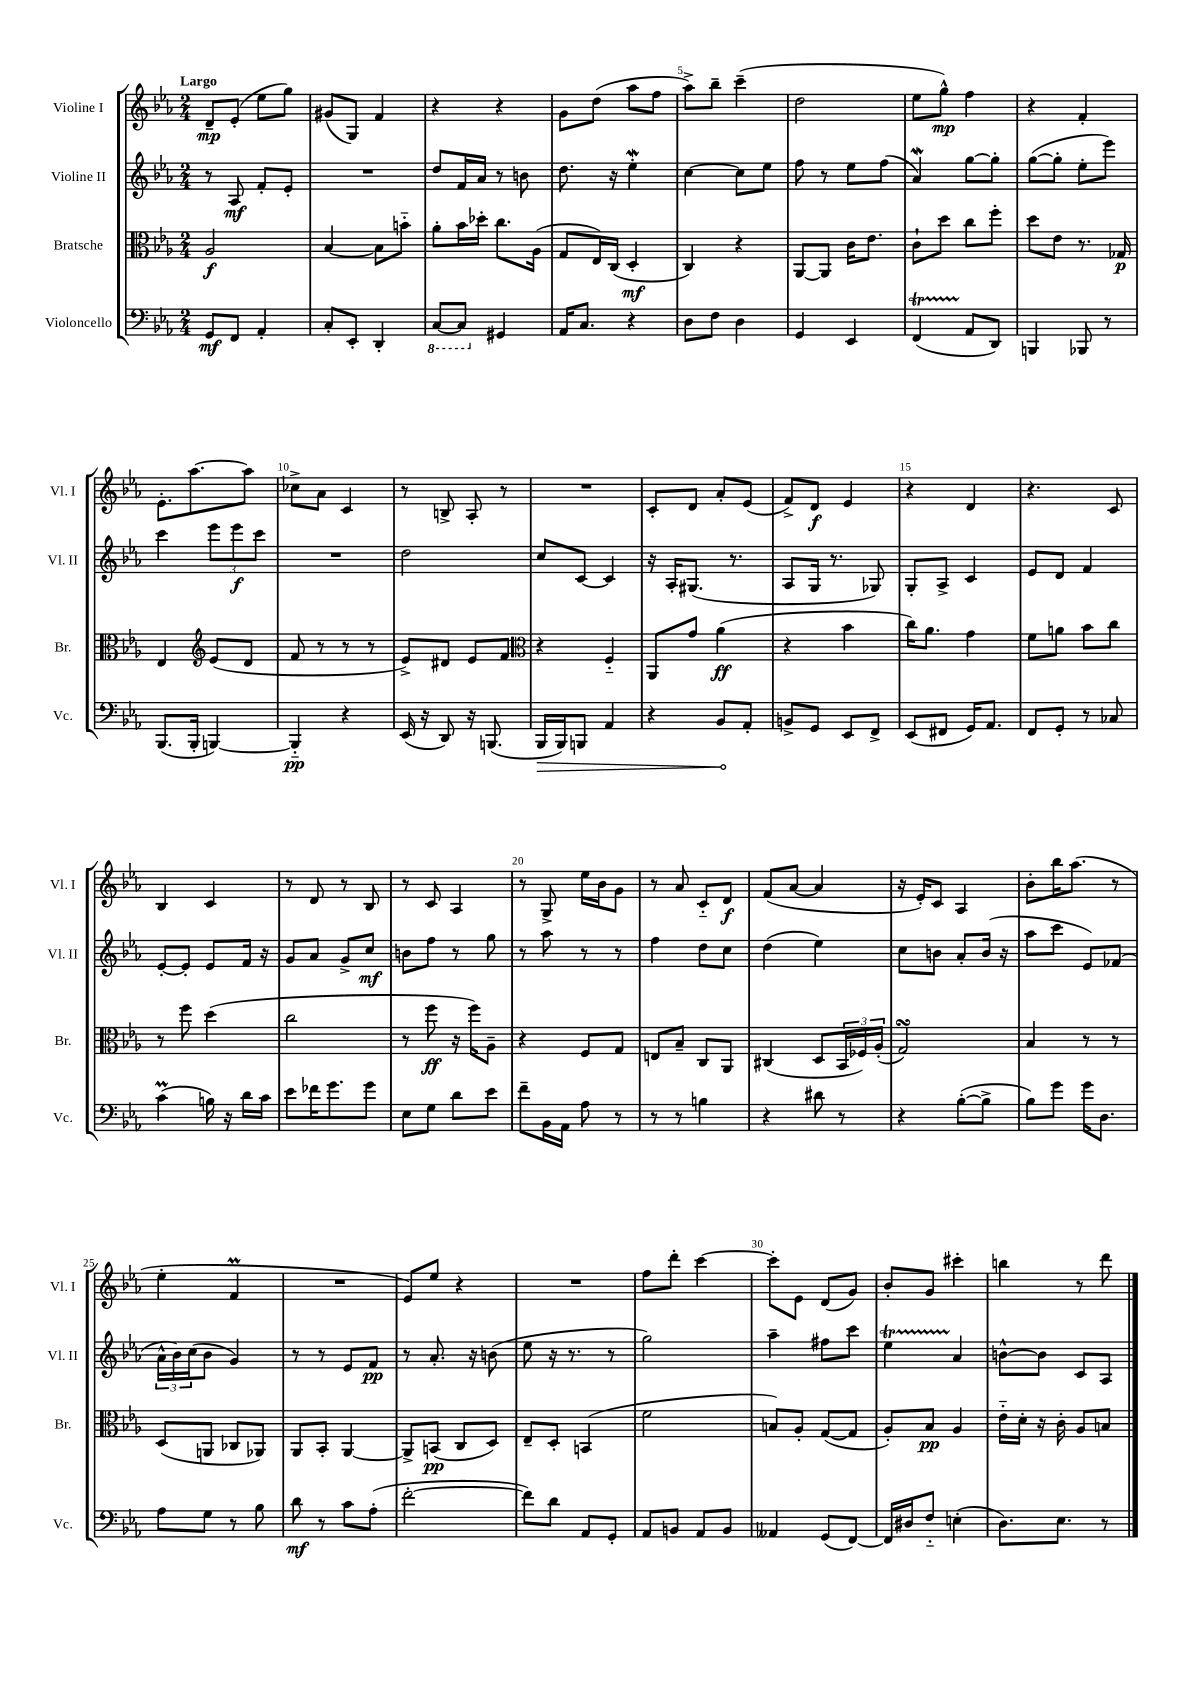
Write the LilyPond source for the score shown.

<<
\new StaffGroup <<
\new Staff = "s0" \with { instrumentName = "Violine I" shortInstrumentName = "Vl. I" } {
    \clef treble \key ees \major \numericTimeSignature \time 2/4 \tempo "Largo"
    d'8--\mp ees'8-.( ees''8 g''8) |
    gis'8( g8) f'4 |
    r4 r4 |
    g'8 d''8( aes''8 f''8 |
    aes''8->) bes''8-- c'''4--( |
    d''2 |
    ees''8 g''8-^\mp) f''4 |
    r4 f'4-. |
    ees'8.-. aes''8.~ aes''8 |
    ces''8-> aes'8 c'4 |
    r8 b8-> aes8-. r8 |
    R2 |
    c'8-. d'8 aes'8-. ees'8( |
    f'8->) d'8\f ees'4 |
    r4 d'4 |
    r4. c'8 |
    bes4 c'4 |
    r8 d'8 r8 bes8 |
    r8 c'8 aes4 |
    r8 g8-> ees''16 bes'16 g'8 |
    r8 aes'8 c'8-_ d'8\f |
    f'8( aes'8~ aes'4 |
    r16 ees'16-.) c'8 aes4 |
    bes'8-. bes''16 aes''8.( r8 |
    ees''4-. f'4\prall |
    R2 |
    ees'8) ees''8 r4 |
    R2 |
    f''8 d'''8-. c'''4~ |
    c'''8-. ees'8 d'8( g'8) |
    bes'8-. g'8 cis'''4-. |
    b''4 r8 d'''8 \bar "|." |
}
\new Staff = "s1" \with { instrumentName = "Violine II" shortInstrumentName = "Vl. II" } {
    \clef treble \key ees \major \numericTimeSignature \time 2/4
    r8 aes8\mf f'8-. ees'8-. |
    R2 |
    d''8 f'16 aes'16 r8 b'8 |
    d''8. r16 ees''4-.\mordent |
    c''4~ c''8 ees''8 |
    f''8 r8 ees''8 f''8( |
    aes'4\mordent) g''8~ g''8-. |
    g''8~( g''8-. ees''8-. ees'''8) |
    c'''4 \tuplet 3/2 { ees'''8 ees'''8\f c'''8 } |
    R2 |
    d''2 |
    c''8 c'8~ c'4 |
    r16 aes16-. gis8.( r8. |
    aes8 g16 r8. ges8) |
    g8-. aes8-> c'4 |
    ees'8 d'8 f'4 |
    ees'8~-. ees'8-. ees'8 f'16 r16 |
    g'8 aes'8 g'8-> c''8\mf |
    b'8 f''8 r8 g''8 |
    r8 aes''8 r8 r8 |
    f''4 d''8 c''8 |
    d''4( ees''4) |
    c''8 b'8 aes'8-. b'16( r16 |
    aes''8 c'''8 ees'8) fes'8( |
    \tuplet 3/2 { aes'16-^ bes'16) c''16( } bes'8 g'4) |
    r8 r8 ees'8 f'8\pp |
    r8 aes'8.-. r16 b'8( |
    ees''8 r16 r8. r8 |
    g''2) |
    aes''4-- fis''8 c'''8 |
    ees''4\startTrillSpan aes'4\stopTrillSpan |
    b'8~-^ b'8 c'8 aes8 \bar "|." |
}
\new Staff = "s2" \with { instrumentName = "Bratsche" shortInstrumentName = "Br." } {
    \clef alto \key ees \major \numericTimeSignature \time 2/4
    aes2\f |
    bes4~ bes8 b'8-_ |
    aes'8-. bes'16 des''16-. c''8. aes16( |
    g8 ees16) c16( d4-.\mf |
    c4) r4 |
    aes,8~ aes,8 c'16 ees'8. |
    c'8-! d''8 c''8 f''8-. |
    d''8 ees'8 r8. ges16\p |
    ees4 \clef treble ees'8( d'8 |
    f'8 r8 r8 r8 |
    ees'8->) dis'8 ees'8 f'8 |
    \clef alto r4 f4-_ |
    aes,8 g'8 aes'4\ff( |
    r4 bes'4 |
    c''16) aes'8. g'4 |
    f'8 a'8 bes'8 c''8 |
    r8 f''8 d''4( |
    c''2 |
    r8 f''8\ff r16 f''16) aes8-- |
    r4 f8 g8 |
    e8 bes8-- c8 aes,8 |
    cis4( d8 \tuplet 3/2 { bes,16 fes16) aes16-.( } |
    g2\turn) |
    bes4 r8 r8 |
    d8( a,8 ces8 aes,8) |
    aes,8 bes,8-. aes,4~ |
    aes,8-> b,8\pp( c8 d8) |
    ees8-- d8-. b,4( |
    f'2 |
    b8) aes8-. g8~( g8 |
    aes8-.) bes8\pp aes4 |
    ees'16-_ d'16-. r16 c'16-. aes8 b8 \bar "|." |
}
\new Staff = "s3" \with { instrumentName = "Violoncello" shortInstrumentName = "Vc." } {
    \clef bass \key ees \major \numericTimeSignature \time 2/4
    g,8\mf f,8 aes,4-. |
    c8-. ees,8-. d,4-. |
    \ottava #-1 c,8~ c,8 \ottava #0 gis,4 |
    aes,16 c8. r4 |
    d8 f8 d4 |
    g,4 ees,4 |
    f,4\startTrillSpan( aes,8\stopTrillSpan d,8) |
    b,,4 bes,,8 r8 |
    bes,,8.( bes,,16-. b,,4~) |
    b,,4-_\pp r4 |
    ees,16( r16 d,8) r16 b,,8.( |
    \once \override Hairpin.circled-tip = ##t bes,,16\> bes,,16) b,,8 aes,4 |
    r4 bes,8\! aes,8-. |
    b,8-> g,8 ees,8 f,8-> |
    ees,8( fis,8 g,16) aes,8. |
    f,8 g,8-. r8 ces8 |
    c'4\prall( b16) r16 d'16 c'16 |
    ees'8 fes'16 g'8. g'8 |
    ees8 g8 d'8 ees'8 |
    f'8-- bes,16 aes,16 aes8 r8 |
    r8 r8 b4 |
    r4 dis'8 r8 |
    r4 bes8~-.( bes8-> |
    bes8) g'8 g'16 d8. |
    aes8 g8 r8 bes8 |
    d'8\mf r8 c'8 aes8-.( |
    f'2~-. |
    f'8) d'8 aes,8 g,8-. |
    aes,8 b,8 aes,8 b,8 |
    aeses,4 g,8( f,8~) |
    f,16 dis16 f8-_ e4-.( |
    d8.) ees8. r8 \bar "|." |
}
>>
>>
\layout { \context { \Score \override BarNumber.break-visibility = ##(#f #t #t) barNumberVisibility = #(every-nth-bar-number-visible 5) } }
